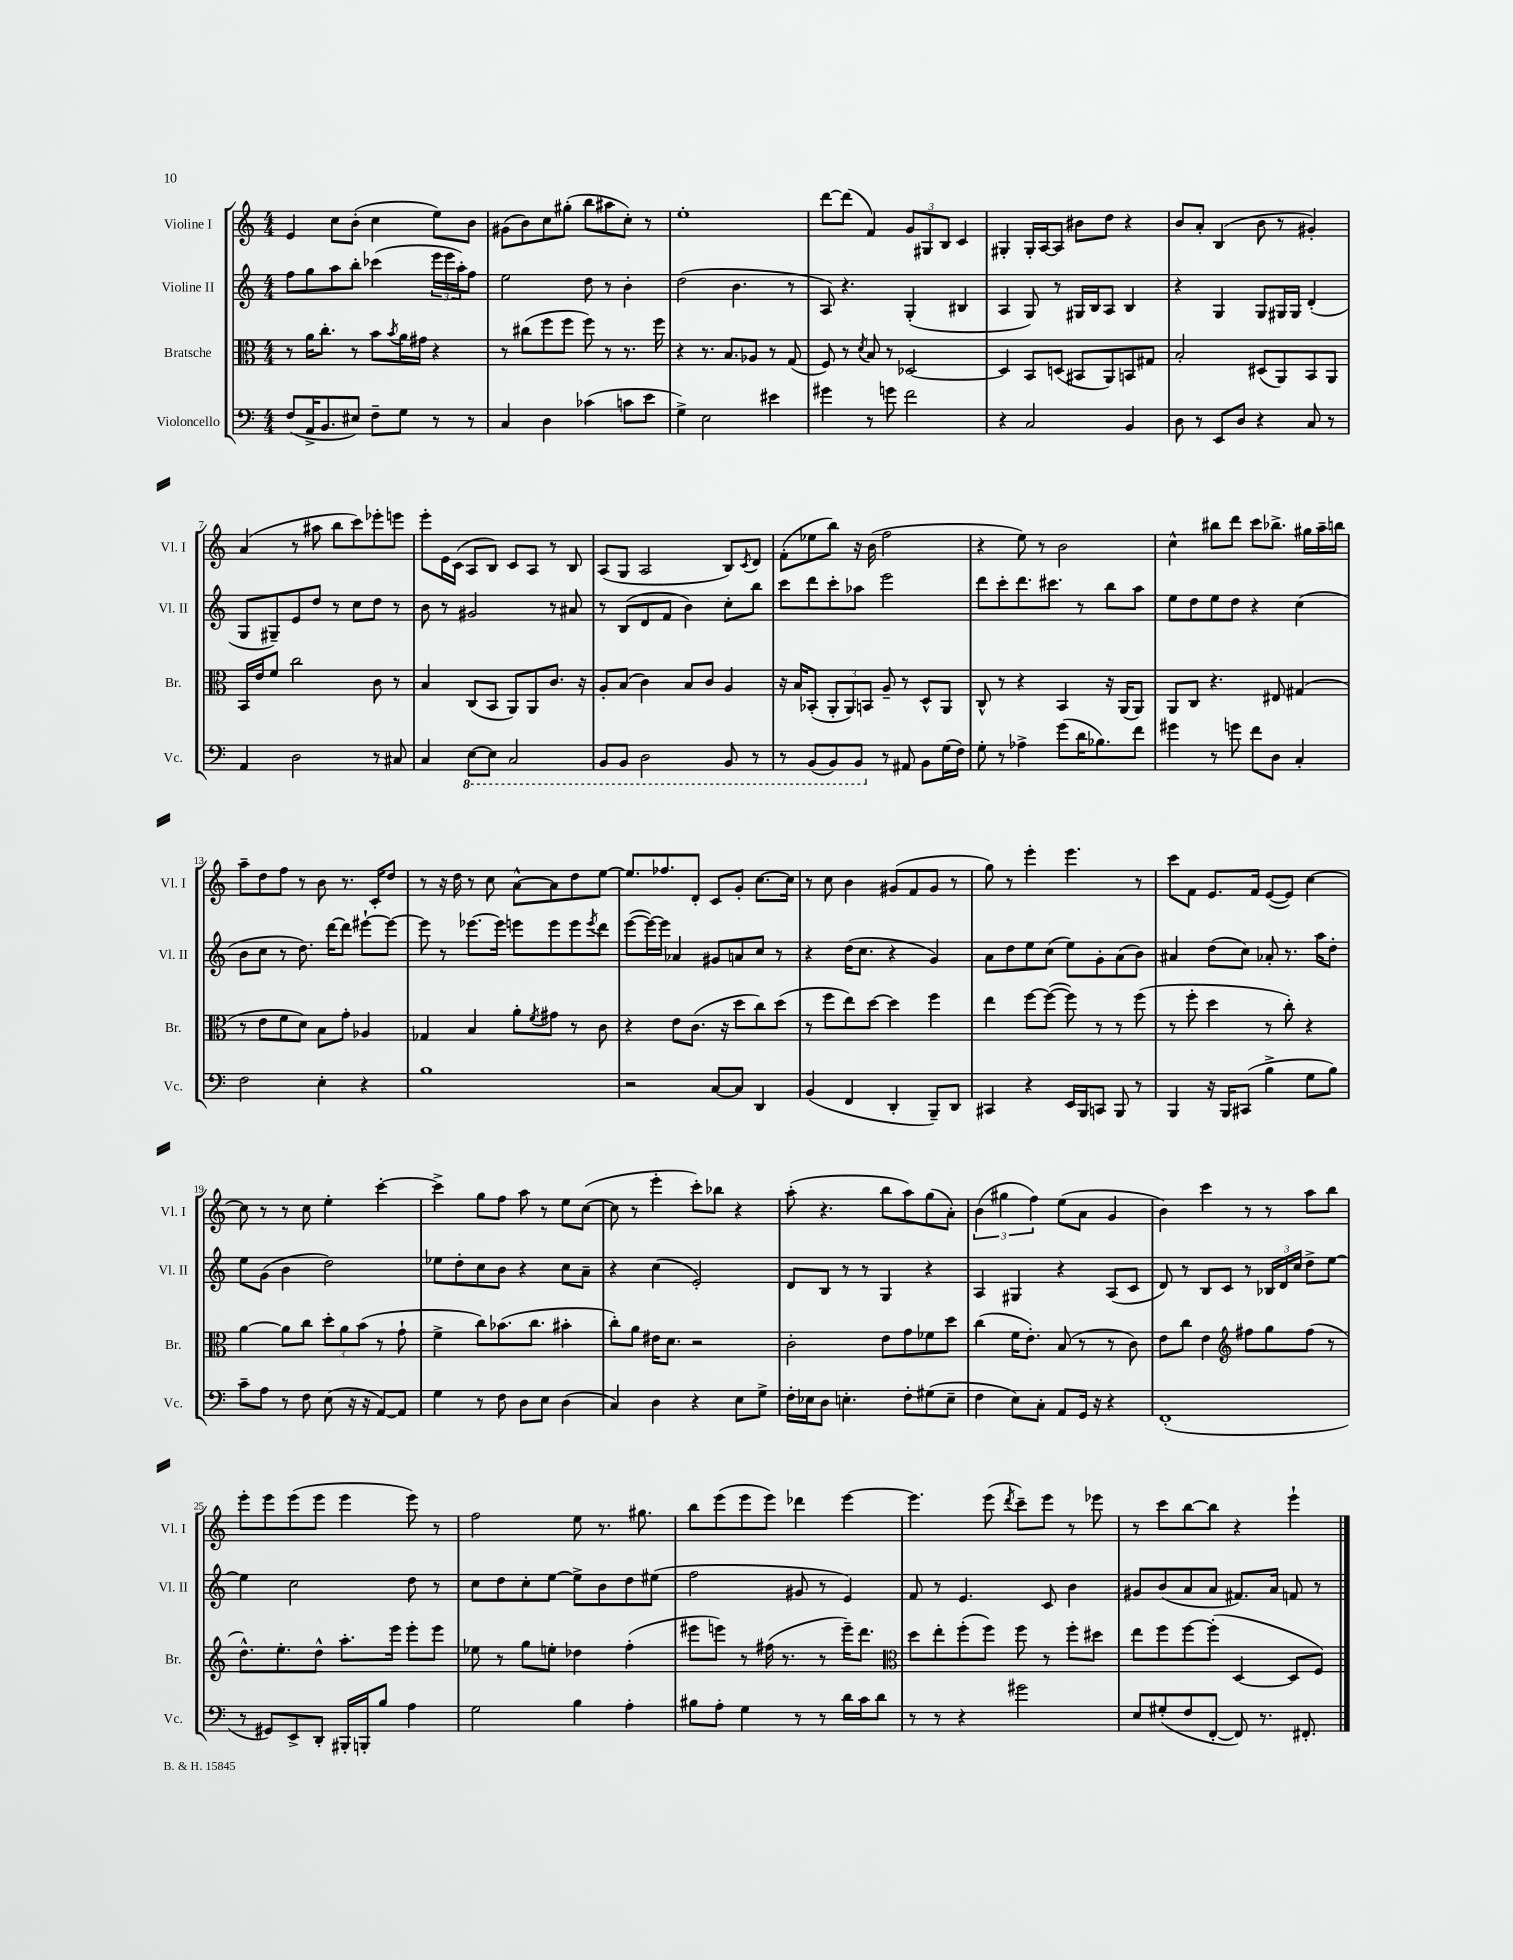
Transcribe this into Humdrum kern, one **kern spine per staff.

**kern	**kern	**kern	**kern
*staff4	*staff3	*staff2	*staff1
*clefF4	*clefC3	*clefG2	*clefG2
*k[]	*k[]	*k[]	*k[]
*M4/4	*M4/4	*M4/4	*M4/4
(8F	8r	8ff	4e
16AA^	16a	8gg	.
8.BB	8.cc'	.	.
.	.	8aa	8cc
8E#)	8r	8bb'	(8b'
8F~	8b	(4ccc-	4cc
.	8qb	.	.
8G	16a	.	.
.	16g#	.	.
8r	4r	24eee	8ee)
.	.	24eee	.
.	.	24aa')	.
8r	.	8ff	8b
=	=	=	=
4C	8r	2ee	(8g#
.	(8cc#	.	8b)
4D	8ff	.	8cc
.	8ff	.	(8gg#'
(4c-	8ff)	8dd	8bb
.	8r	8r	8aa#
8c	8.r	4b'	8cc')
8e	.	.	8r
.	16ff	.	.
=	=	=	=
4G^)	4r	(2dd	1ee'
2E	8.r	.	.
.	8.B	.	.
.	.	4.b	.
.	8A-	.	.
4e#	8r	.	.
.	(8G	8r	.
=	=	=	=
4g#	8F)	8A)	[8ddd
.	8r	4.r	(8ddd]
.	8qd	.	.
8r	8B	.	4f)
8g	8r	.	.
2f	[2D-	(4G'	12g
.	.	.	12G#
.	.	.	12B
.	.	4B#	4c
=	=	=	=
4r	4D-]	4A	4G#'
2C	8BB	8G)	16G#'
.	.	.	[16A
.	(8D	8r	8A]
.	8BB#	16G#	8b#
.	.	16B	.
.	8AA)	8A	8dd
4BB	8BB	4B	4r
.	8G#	.	.
=	=	=	=
8D	2B'	4r	8b
8r	.	.	8a'
8EE	.	4G	(4B
8D	.	.	.
4r	(8D#	8G	8b
.	8AA)	16G#	8r
.	.	16G#	.
8C	8BB	(4d'	4g#')
8r	8AA	.	.
=	=	=	=
4AA	16BB	8G	(4a
.	16e	.	.
.	8f	8G#~)	.
2D	2cc	8e	8r
.	.	8dd	8aa#
.	.	8r	8bb
.	.	8cc	8ccc)
8r	8c	8dd	8eee-'
8C#	8r	8r	8eee
=	=	=	=
4C	4B	8b	8eee'
.	.	8r	16e
.	.	.	(16c
[8EE	(8C	2g#	8A
8EE]	8BB	.	8B)
2CC	8AA)	.	8c
.	8AA	.	8A
.	8.c	8r	8r
.	.	8a#	8B
.	16r	.	.
=	=	=	=
8BBB	8A'	8r	(8A
8BBB	(8B	(8B	8G
2DD	4c)	8d	2A
.	.	8f	.
.	8B	4b)	.
.	8c	.	.
8BBB	4A	8cc'	8B)
.	.	.	8qc
8r	.	8bb	8d
=	=	=	=
8r	16r	8ccc	(8f'
.	16B	.	.
(8BBB	(8BB-'	8ddd	8ee-
8BBB)	12AA'	8ccc'	8bb)
.	12AA)	.	.
8BBB	.	8aa-	16r
.	12BB	.	.
.	.	.	(16b
8r	8A~	2eee	2ff
8AA#	8r	.	.
8BB	8D^^	.	.
(16G	8AA	.	.
16F)	.	.	.
=	=	=	=
8G'	8C^^	8ddd	4r
8r	8r	8ccc'	.
4A-^	4r	8.ddd	8ee)
.	.	.	8r
.	.	8.ccc#	.
(8g	4BB	.	2b
16d	.	8r	.
8.B-)	.	.	.
.	16r	8bb	.
.	(16AA	.	.
8f	8AA)	8aa	.
=	=	=	=
4g#	8AA	8ee	4cc^^
.	8C	8dd	.
8r	4.r	8ee	8bb#
8g	.	8dd	8ddd
8f	.	4r	8ccc
8D	8E#	.	8.bb-^
4C'	(4G#	(4cc	.
.	.	.	16gg#
.	.	.	16aa~
.	.	.	16bb
=	=	=	=
2F	8r	8b	8aa~
.	8e	8cc	8dd
.	8f	8r	8ff
.	8d)	8.dd)	8r
4E'	8B	.	8b
.	.	[16ddd	.
.	8g'	8ddd]	8.r
4r	4A-	[8eee#`	.
.	.	.	16c'
.	.	8eee#_	8dd
=	=	=	=
1B	4G-	8eee#]	8r
.	.	8r	16r
.	.	.	16dd
.	4B	[8.eee-	8r
.	.	.	8cc
.	.	16eee-]	.
.	8a'	8eee	[8a^^
.	8qf	.	.
.	8g#	8eee	8a]
.	8r	8eee	8dd
.	.	8qeee	.
.	8c	8ddd	[8ee
=	=	=	=
2r	4r	([8eee	8.ee]
.	.	16eee_)	.
.	.	16eee]	8.ff-
.	8e	4a-	.
.	(8.c	.	8d'
[8C	.	8g#	8c
.	16r	.	.
8C]	8dd	8a	8g'
4DD	8cc)	8cc	[8.cc
.	(8dd	8r	.
.	.	.	16cc]
=	=	=	=
(4BB	8r	4r	8r
.	8ff	.	8cc
4FF	8ee)	(16dd	4b
.	.	8.cc	.
.	[8dd	.	.
4DD'	4dd]	4r	(8g#
.	.	.	8f
8BBB~)	4ff	4g)	8g#
8DD	.	.	8r
=	=	=	=
4CC#	4ee	8a	8gg)
.	.	8dd	8r
4r	[8ff	8ee	4eee'
.	(8ff_	(8cc	.
16EE	8ff])	8ee)	4.eee
16BBB	.	.	.
8CC	8r	8g'	.
8BBB	8r	(8a	.
8r	(8ff	8b)	8r
=	=	=	=
4BBB	8r	4a#	8ccc
.	8ff'	.	8f
16r	4dd	(8dd	8.e
16BBB	.	.	.
(8CC#	.	8cc)	.
.	.	.	16f
4B^	8r	8a-'	([8e
.	8cc')	8.r	8e])
8G	4r	.	[4cc
.	.	16aa	.
8B)	.	8dd'	.
=	=	=	=
8c~	[4a	8ee	8cc]
8A	.	(8g	8r
8r	8a]	4b	8r
8F	8cc	.	8cc
(8E	12dd'	2dd)	4ee'
.	12a	.	.
16r	.	.	.
.	(12b	.	.
16r	.	.	.
[8AA)	8r	.	[4ccc'
8AA]	8g`	.	.
=	=	=	=
4G	4f^	8ee-	4ccc^]
.	.	8dd'	.
8r	8cc)	8cc	8gg
8F	(8.b-	8b	8ff
8D	.	4r	8aa
.	8.cc	.	.
8E	.	.	8r
(4D	4b#'	8cc	8ee
.	.	8a~	([8cc
=	=	=	=
4C)	8cc')	4r	8cc]
.	8a	.	8r
4D	16e#	(4cc	4eee'
.	8.d	.	.
4r	2r	2e')	8ccc')
.	.	.	8bb-
8E	.	.	4r
8G^	.	.	.
=	=	=	=
16F'	2c'	8d	(8aa'
16E-	.	.	.
8D	.	8B	4.r
4.E'	.	8r	.
.	.	8r	.
.	8e	4G	8bb
8F'	8g	.	8aa)
(8G#	8f-	4r	(8gg
8E~	8dd	.	8a')
=	=	=	=
4F	(4cc	4A	(6b
.	.	.	6gg#
8E)	16f	4G#	.
.	8.e')	.	.
.	.	.	6ff)
8C'	.	.	.
8AA	(8B	4r	(8ee
16GG	8r	.	8a
16r	.	.	.
4r	8r	(8A	4g
.	8c)	8c	.
=	=	=	=
(1FF'	8e	8d)	4b)
.	8cc	8r	.
.	4e	8B	4ccc
.	.	8c	.
*	*clefG2	*	*
.	8ff#	8r	8r
.	8gg	24B-	8r
.	.	24d	.
.	.	24cc	.
.	(8ff#	8dd^	8aa
.	8r	[8ee	8bb
=	=	=	=
8r	8.dd^^)	4ee]	8eee'
8GG#)	.	.	8eee
.	8.ee'	.	.
8EE^	.	2cc	(8eee
8DD'	8dd^^	.	8eee
16BBB#'	8.aa'	.	4eee
16BBB'	.	.	.
8B	.	.	.
.	16eee	.	.
4A	8eee'	8dd	8eee)
.	8eee	8r	8r
=	=	=	=
2G	8ee-	8cc	2ff
.	8r	8dd	.
.	8gg	8cc'	.
.	8ee'	[8ee	.
4B	4dd-	8ee^]	8ee
.	.	8b	8.r
4A'	(4ff'	8dd	.
.	.	.	8.gg#
.	.	(8ee#	.
=	=	=	=
8B#	8eee#	2ff	8bb
8A'	8eee)	.	(8eee
4G	8r	.	8eee
.	(16ff#	.	8eee)
.	8.r	.	.
8r	.	8g#	4ddd-
8r	8r	8r	.
16d	16eee~)	4e)	[4eee
16c	8.ddd	.	.
8d	.	.	.
=	=	=	=
*	*clefC3	*	*
8r	8dd	8f	4.eee]
8r	8ee'	8r	.
4r	(8ff'	4.e	.
.	8ff)	.	(8eee
.	.	.	8qddd
2g#	8ff	.	8ccc~)
.	8r	8c	8eee
.	8ff'	4b	8r
.	8dd#	.	8eee-
=	=	=	=
8E	8ee	8g#	8r
(8G#'	8ff	(8b	8ccc
8F	[8ff	8a	[8bb
[8FF'	(8ff']	8a	8bb]
8FF])	[4D	8.f#)	4r
8.r	.	.	.
.	.	16a	.
.	8D]	8f	4eee`
8.FF#'	.	.	.
.	8F)	8r	.
==	==	==	==
*-	*-	*-	*-
